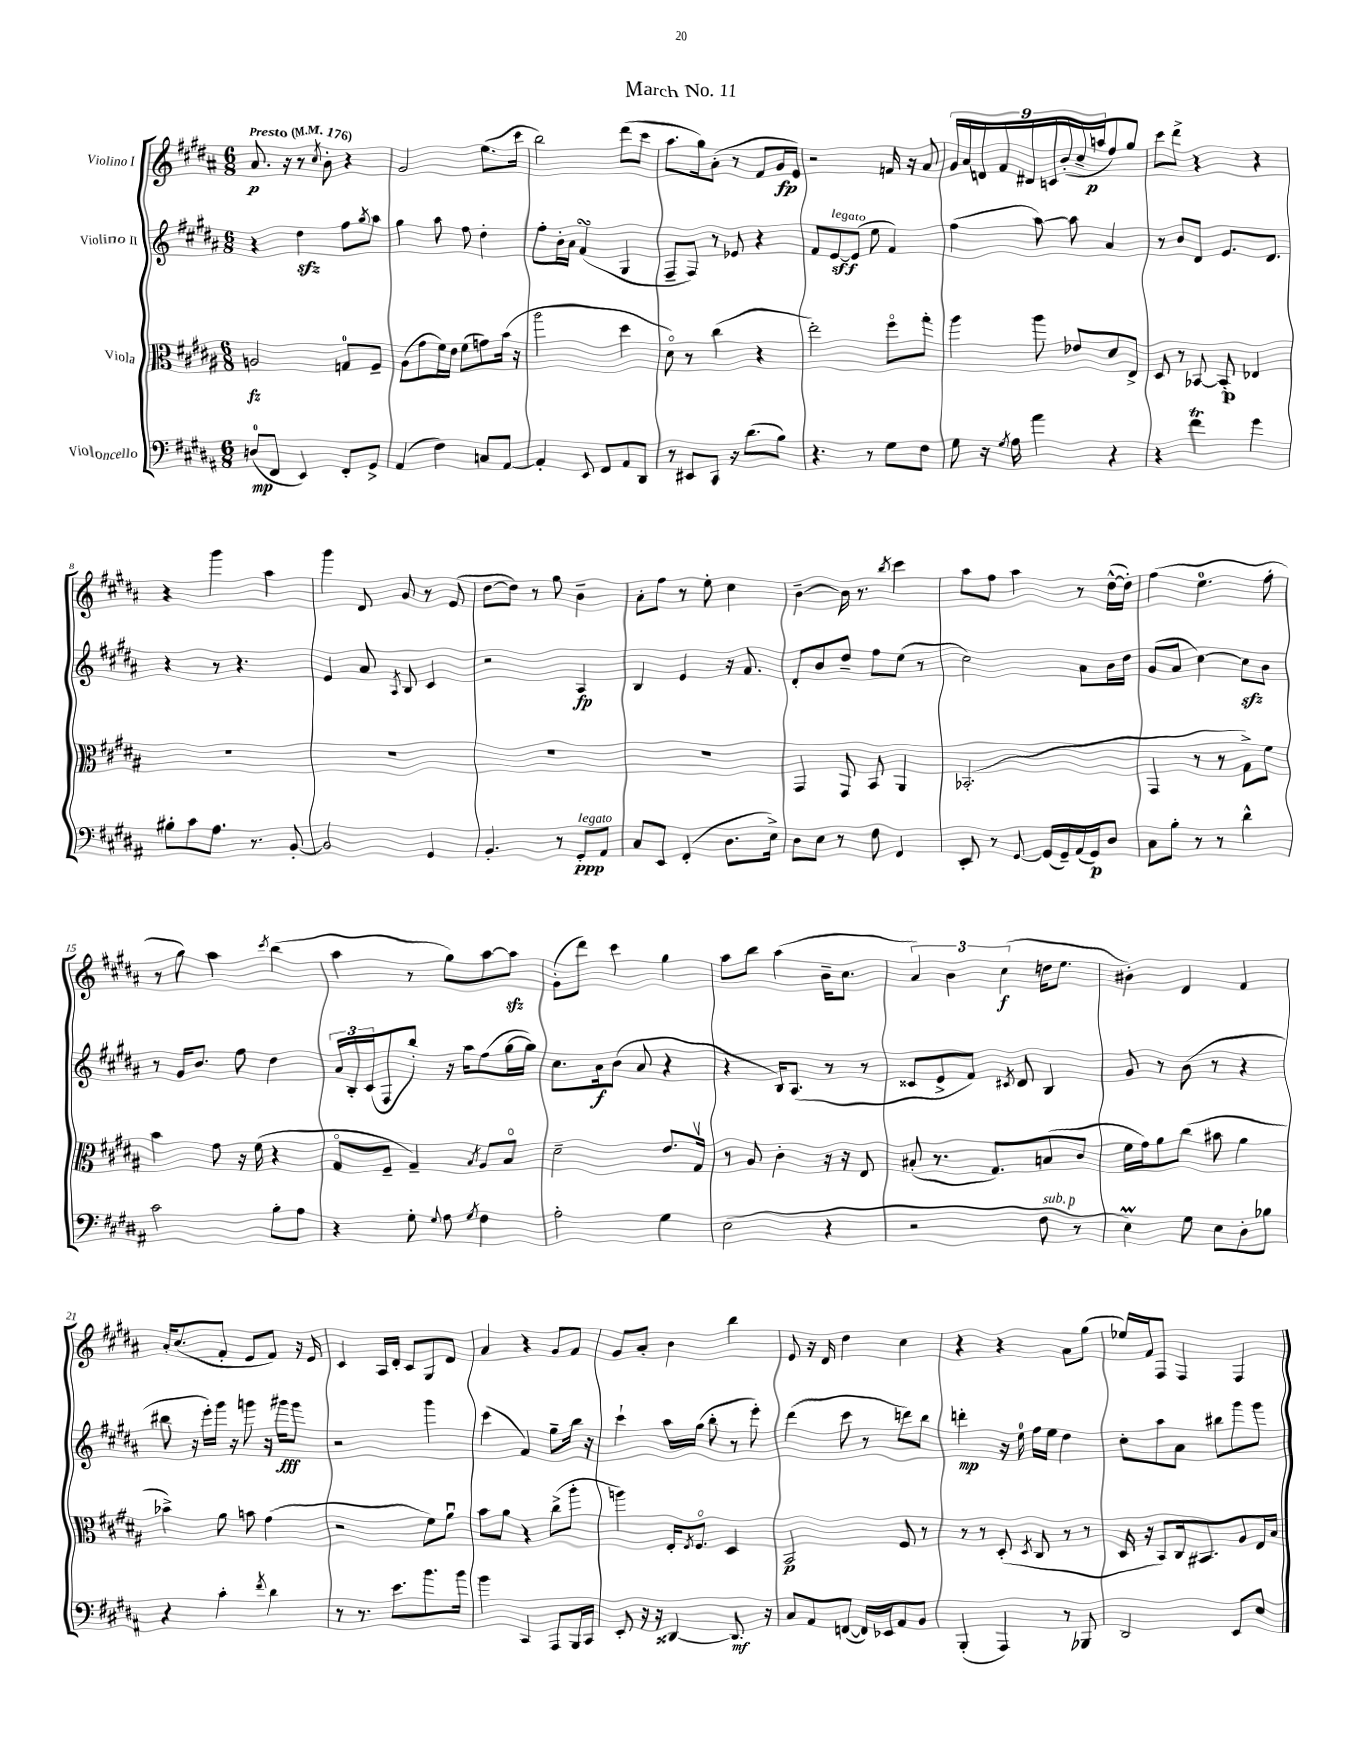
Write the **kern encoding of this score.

**kern	**dynam	**kern	**dynam	**kern	**dynam	**kern	**dynam
*part4	*part4	*part3	*part3	*part2	*part2	*part1	*part1
*staff4	*staff4	*staff3	*staff3	*staff2	*staff2	*staff1	*staff1
*I"Violoncello	*	*I"Viola	*	*I"Violino II	*	*I"Violino I	*
*clefF4	*	*clefC3	*	*clefG2	*	*clefG2	*
*k[f#c#g#d#a#]	*	*k[f#c#g#d#a#]	*	*k[f#c#g#d#a#]	*	*k[f#c#g#d#a#]	*
*M6/8	*	*M6/8	*	*M6/8	*	*M6/8	*
*MM176	*	*MM176	*	*MM176	*	*MM176	*
=1	=1	=1	=1	=1	=1	=1	=1
!	!	!	!	!	!	!LO:TX:a:B:t=Presto	!
(8Dn/L	mp	2An/	fz	4r	.	8.a#/	p
8FF#/J	.	.	.	.	.	.	.
.	.	.	.	.	.	16r	.
4EE/)	.	.	.	4dd#zz\	.	8r	.
.	.	.	.	.	.	8qcc#/	.
.	.	.	.	.	.	8b'\	.
8FF#'/L	.	8Gn/L	.	8ff#\L	.	4r	.
.	.	.	.	8qgg#/	.	.	.
8GG#^/J	.	8F#~/J	.	8aa#\J	.	.	.
=2	=2	=2	=2	=2	=2	=2	=2
(4AA#/	.	(8A#\L	.	4gg#\	.	2g#/	.
.	.	8g#\	.	.	.	.	.
4F#\)	.	16f#\L)	.	8aa#\	.	.	.
.	.	16e\JJ	.	.	.	.	.
.	.	(8f#\L	.	8ff#\	.	.	.
8Cn/L	.	8gn\)	.	4dd#'\	.	(8.ee\L	.
[8AA#/J	.	(16b\Jk	.	.	.	.	.
.	.	16r	.	.	.	16ccc#\Jk	.
=3	=3	=3	=3	=3	=3	=3	=3
4AA#'/]	.	2aa#\	.	8ff#'\L	.	2bb\)	.
.	.	.	.	16b'\L	.	.	.
.	.	.	.	16a#\JJ	.	.	.
8EE/	.	.	.	(4f#sSSS/	.	.	.
8FF#/L	.	.	.	.	.	.	.
8AA#/	.	4dd#\	.	4G#/	.	(8ddd#\L	.
8DD#/J	.	.	.	.	.	8ccc#\J	.
=4	=4	=4	=4	=4	=4	=4	=4
8r	.	8d#\)	.	8F#~/L	.	8.aa#\L	.
8EE#X/L	.	8r	.	8F#/J)	.	.	.
.	.	.	.	.	.	16gg#\k)	.
8CC#/J	.	(4cc#\	.	8r	.	(8a#'\J	.
16r	.	.	.	8e-X/	.	8r	.
(8.d#\L	.	.	.	.	.	.	.
.	.	4r	.	4r	.	8f#/L	.
8B\J)	.	.	.	.	.	16g#/L	fp
.	.	.	.	.	.	16e/JJ)	.
=5	=5	=5	=5	=5	=5	=5	=5
4.r	.	2ee'\)	.	8f#/L	.	2r	.
!	!	!	!	!LO:TX:a:i:t=legato	!	!	!
.	.	.	.	[8e/	sff	.	.
.	.	.	.	(8e/J]	.	.	.
8r	.	.	.	8ee\	.	.	.
8G#\L	.	8ff#\L	.	4f#/)	.	16fn/	.
.	.	.	.	.	.	16r	.
8F#\J	.	8gg#'\J	.	.	.	8a#/	.
=6	=6	=6	=6	=6	=6	=6	=6
8G#\	.	4aa#\	.	(4ff#\	.	18g#/LL	.
.	.	.	.	.	.	18a#/	.
.	.	.	.	.	.	18dn/	.
16r	.	.	.	.	.	.	.
.	.	.	.	.	.	18f#/	.
8qG#/	.	.	.	.	.	.	.
16A#\	.	.	.	.	.	.	.
.	.	.	.	.	.	18d#X/	.
4a#\	.	8aa#\	.	[8aa#\)	.	.	.
.	.	.	.	.	.	18cn/	.
.	.	.	.	.	.	(18b'/	.
.	.	8e-X/L	.	8aa#\]	.	.	.
.	.	.	.	.	.	18cc#~/	.
.	.	.	.	.	.	18aan/J	p
4r	.	8d#/	.	4a#/	.	8ff#/)	.
.	.	8E^/J	.	.	.	8gg#/J	.
=7	=7	=7	=7	=7	=7	=7	=7
4r	.	8D#/	.	8r	.	8ccc#\L	.
.	.	8r	.	8b/L	.	8ddd#^\J	.
4f#T\	.	[8BB-X/	.	8d#/J	.	4r	.
.	.	8BB-'/]	p	8.e/L	.	.	.
4g#\	.	4E-X/	.	.	.	4r	.
.	.	.	.	8.d#/J	.	.	.
!!LO:LB:g=z
=8	=8	=8	=8	=8	=8	=8	=8
8B#X'\L	.	2.r	.	4r	.	4r	.
8c#\	.	.	.	.	.	.	.
8.A#\J	.	.	.	8r	.	4ggg#\	.
.	.	.	.	4.r	.	.	.
8.r	.	.	.	.	.	.	.
.	.	.	.	.	.	4aa#\	.
[8BB'/	.	.	.	.	.	.	.
=9	=9	=9	=9	=9	=9	=9	=9
2BB/]	.	2.r	.	4e/	.	4ggg#\	.
.	.	.	.	8a#/	.	8d#/	.
.	.	.	.	8qA#/	.	.	.
.	.	.	.	8B/	.	8g#/	.
4GG#/	.	.	.	4c#/	.	8r	.
.	.	.	.	.	.	(8e/	.
=10	=10	=10	=10	=10	=10	=10	=10
4.BB'/	.	2.r	.	2r	.	[8dd#\L	.
.	.	.	.	.	.	8dd#\J])	.
.	.	.	.	.	.	8r	.
8r	.	.	.	.	.	8gg#\	.
!LO:TX:a:i:t=legato	!	!	!	!	!	!	!
8GG#'/L	ppp	.	.	4A#/	fp	4b~\	.
8AA#/J	.	.	.	.	.	.	.
=11	=11	=11	=11	=11	=11	=11	=11
8C#/L	.	2.r	.	4B/	.	8a#'\L	.
8EE/J	.	.	.	.	.	8ff#\J	.
(4FF#'/	.	.	.	4e/	.	8r	.
.	.	.	.	.	.	8ee'\	.
8.D#\L	.	.	.	16r	.	4cc#\	.
.	.	.	.	8.f#/	.	.	.
16E^\Jk)	.	.	.	.	.	.	.
=12	=12	=12	=12	=12	=12	=12	=12
8D#\L	.	4GG#/	.	8d#'/L	.	[4b~\	.
8E\J	.	.	.	8b/	.	.	.
8r	.	8GG#/	.	8dd#~/J	.	16b\]	.
.	.	.	.	.	.	8.r	.
8F#\	.	8BB/	.	8ff#\L	.	.	.
.	.	.	.	.	.	8qbb/	.
4FF#/	.	4AA#/	.	(8ee\J	.	4ccc#\	.
.	.	.	.	8r	.	.	.
=13	=13	=13	=13	=13	=13	=13	=13
8EE'/	.	(2.BB-X'/	.	2cc#\)	.	8aa#\L	.
8r	.	.	.	.	.	8ff#\J	.
[8GG#/	.	.	.	.	.	4aa#\	.
(16GG#/LL]	.	.	.	.	.	.	.
16GG#~/)	.	.	.	.	.	.	.
(16AA#/	.	.	.	8a#\L	.	8r	.
16GG#/J)	p	.	.	.	.	.	.
8D#/J	.	.	.	16b\L	.	([16dd#^^\LL	.
.	.	.	.	16dd#\JJ	.	16dd#'\JJ])	.
=14	=14	=14	=14	=14	=14	=14	=14
8C#\L	.	4GG#/	.	(8g#/L	.	(4ff#\	.
8B'\J	.	.	.	8a#/J	.	.	.
8r	.	8r	.	[4cc#\)	.	4.ee\	.
8r	.	8r	.	.	.	.	.
4d#^^\	.	8G#^\L)	.	8cc#zz\L]	.	.	.
.	.	8f#\J	.	8b\J	.	8ff#'\	.
!!LO:LB:g=z
=15	=15	=15	=15	=15	=15	=15	=15
2c#\	.	4b\	.	8r	.	8r	.
.	.	.	.	16g#/KL	.	8gg#\)	.
.	.	.	.	8.b/J	.	.	.
.	.	8g#\	.	.	.	4aa#\	.
.	.	16r	.	8ff#\	.	.	.
.	.	(16f#\	.	.	.	.	.
.	.	.	.	.	.	8qccc#/	.
8B'\L	.	4r	.	4dd#\	.	(4bb\	.
8A#\J	.	.	.	.	.	.	.
=16	=16	=16	=16	=16	=16	=16	=16
4r	.	8G#/L	.	24a#/LL	.	4aa#\	.
.	.	.	.	24B'/	.	.	.
.	.	.	.	(24c#/J	.	.	.
.	.	8F#~/J	.	8F#/	.	.	.
8G#'\	.	4G#~/)	.	8bb'/J)	.	8r	.
8qqG#/	.	.	.	.	.	.	.
8A#\	.	.	.	16r	.	8gg#\L)	.
.	.	.	.	16aa#\KL	.	.	.
8qG#/	.	8qB/	.	.	.	.	.
4F#\	.	8A#/L	.	(8ff#\	.	[8aa#\	.
.	.	8B/J	.	[16gg#\L	.	8aa#zz\J]	.
.	.	.	.	16gg#\JJ])	.	.	.
=17	=17	=17	=17	=17	=17	=17	=17
2A#'\	.	2d#~\	.	8.cc#\L	.	(8g#'\L	.
.	.	.	.	.	.	8ddd#\J)	.
.	.	.	.	16a#\k	f	.	.
.	.	.	.	(8b\J	.	4ccc#\	.
.	.	.	.	8a#/	.	.	.
4G#\	.	8.e/L	.	4r	.	4gg#\	.
.	.	16G#v/Jk	.	.	.	.	.
=18	=18	=18	=18	=18	=18	=18	=18
(2E\	.	8r	.	4r	.	8aa#\L	.
.	.	8A#/	.	.	.	8bb\J	.
.	.	4c#'\	.	16B/KL)	.	(4aa#\	.
.	.	.	.	(8.A#/J	.	.	.
4r	.	16r	.	8r	.	16b~\KL	.
.	.	16r	.	.	.	8.cc#\J	.
.	.	8E/	.	8r	.	.	.
=19	=19	=19	=19	=19	=19	=19	=19
2r	.	(8B#X'/	.	8c##X/L	.	6a#/)	.
.	.	8.r	.	8e^/	.	.	.
.	.	.	.	.	.	6b\	.
.	.	.	.	8f#/J)	.	.	.
.	.	8.G#/L)	.	.	.	.	.
.	.	.	.	.	.	(6cc#\	f
.	.	.	.	8qc#X/	.	.	.
.	.	.	.	8d#/	.	.	.
!LO:TX:a:i:t=sub. p	!	!	!	!	!	!	!
8F#\	.	(8Bn/	.	4B/	.	16ddn\KL	.
.	.	.	.	.	.	8.ee\J	.
8r	.	8c#/J	.	.	.	.	.
=20	=20	=20	=20	=20	=20	=20	=20
4EM\)	.	16f#\LL	.	8g#/	.	4b#X'\)	.
.	.	16g#\J)	.	.	.	.	.
.	.	8a#\	.	8r	.	.	.
8G#\	.	(8cc#\J	.	(8b\	.	4d#/	.
8E\L	.	8b#X\	.	8r	.	.	.
8D#'\	.	4a#\	.	4r	.	4f#/	.
8B-X\J	.	.	.	.	.	.	.
!!LO:LB:g=z
=21	=21	=21	=21	=21	=21	=21	=21
4r	.	4b-X^\)	.	8bb#X\	.	16a#'/KL	.
.	.	.	.	.	.	(8.cc#/	.
.	.	.	.	16r	.	.	.
.	.	.	.	16eee'\LL)	.	.	.
4c#'\	.	8a#\	.	16ggg#\JJ	.	8f#'/J	.
.	.	.	.	16r	.	.	.
.	.	8bn\	.	8gggn\	.	8e/L	.
8qf#/	.	.	.	.	.	.	.
4d#\	.	(4g#\	.	16r	.	8f#/J)	.
.	.	.	.	16ggg#X\KL	fff	.	.
.	.	.	.	8ggg#\J	.	16r	.
.	.	.	.	.	.	16e/	.
=22	=22	=22	=22	=22	=22	=22	=22
8r	.	2r	.	2r	.	4c#/	.
8.r	.	.	.	.	.	.	.
.	.	.	.	.	.	16A#/LL	.
8.e\L	.	.	.	.	.	16d#'/JJ	.
.	.	.	.	.	.	8c#/L	.
8.b\	.	8f#\L)	.	4ggg#\	.	8G#/	.
.	.	8a#u\J	.	.	.	8d#/J	.
16b\Jk	.	.	.	.	.	.	.
=23	=23	=23	=23	=23	=23	=23	=23
4b\	.	8b\L	.	(4ccc#\	.	4a#/	.
.	.	8a#\J	.	.	.	.	.
4CC#/	.	4r	.	4f#/)	.	4r	.
8AAA#/L	.	(8cc#^\L	.	8gg#~\L	.	8g#/L	.
16BBB/L	.	8aa#'\J	.	16bb\Jk	.	8f#/J	.
16CC#/JJ	.	.	.	16r	.	.	.
=24	=24	=24	=24	=24	=24	=24	=24
8EE'/	.	4aan\)	.	4ccc#`\	.	8g#/L	.
16r	.	.	.	.	.	8a#'/J	.
16r	.	.	.	.	.	.	.
[4DD##X/	.	16E'/KL	.	16aa#\LL	.	4b\	.
.	.	8qE/	.	.	.	.	.
.	.	8.F#/J	.	(16gg#\JJ	.	.	.
.	.	.	.	8bb'\	.	.	.
8.DD##/]	mf	4D#/	.	8r	.	4bb\	.
.	.	.	.	8eee'\)	.	.	.
16r	.	.	.	.	.	.	.
=25	=25	=25	=25	=25	=25	=25	=25
8C#/L	.	2BB/	p	(4ddd#\	.	8e/	.
8AA#/	.	.	.	.	.	16r	.
.	.	.	.	.	.	16d#/	.
([8FFn/J	.	.	.	8ccc#\	.	4dd#\	.
16FF/LL])	.	.	.	8r	.	.	.
16EE-X/J	.	.	.	.	.	.	.
8AA#/	.	8F#/	.	8dddn\L)	.	4cc#\	.
8BB/J	.	8r	.	8bb\J	.	.	.
=26	=26	=26	=26	=26	=26	=26	=26
(4BBB'/	.	8r	.	4dddn'\	mp	4r	.
.	.	8r	.	.	.	.	.
4AAA#/)	.	(8D#'/	.	16r	.	4r	.
.	.	.	.	16ee\	.	.	.
.	.	8qD#/	.	.	.	.	.
.	.	8C#/	.	16ff#\LL	.	.	.
.	.	.	.	16ee\JJ	.	.	.
8r	.	8r	.	4dd#\	.	8a#\L	.
8BBB-X/	.	8r	.	.	.	(8gg#\J	.
=27	=27	=27	=27	=27	=27	=27	=27
2DD#/	.	16D#/	.	8cc#'\L	.	16ee-X/LL)	.
.	.	16r	.	.	.	16f#/J	.
.	.	8BB/L)	.	8aa#\	.	8F#/J	.
.	.	16C#/k	.	8a#\J	.	4F#/	.
.	.	8.BB#X/	.	.	.	.	.
.	.	.	.	8bb#X\L	.	.	.
8EE/L	.	8A#/	.	8ggg#\	.	4F#/	.
8E/J	.	16E/L	.	8ggg#\J	.	.	.
.	.	16B/JJ	.	.	.	.	.
==	==	==	==	==	==	==	==
*-	*-	*-	*-	*-	*-	*-	*-
